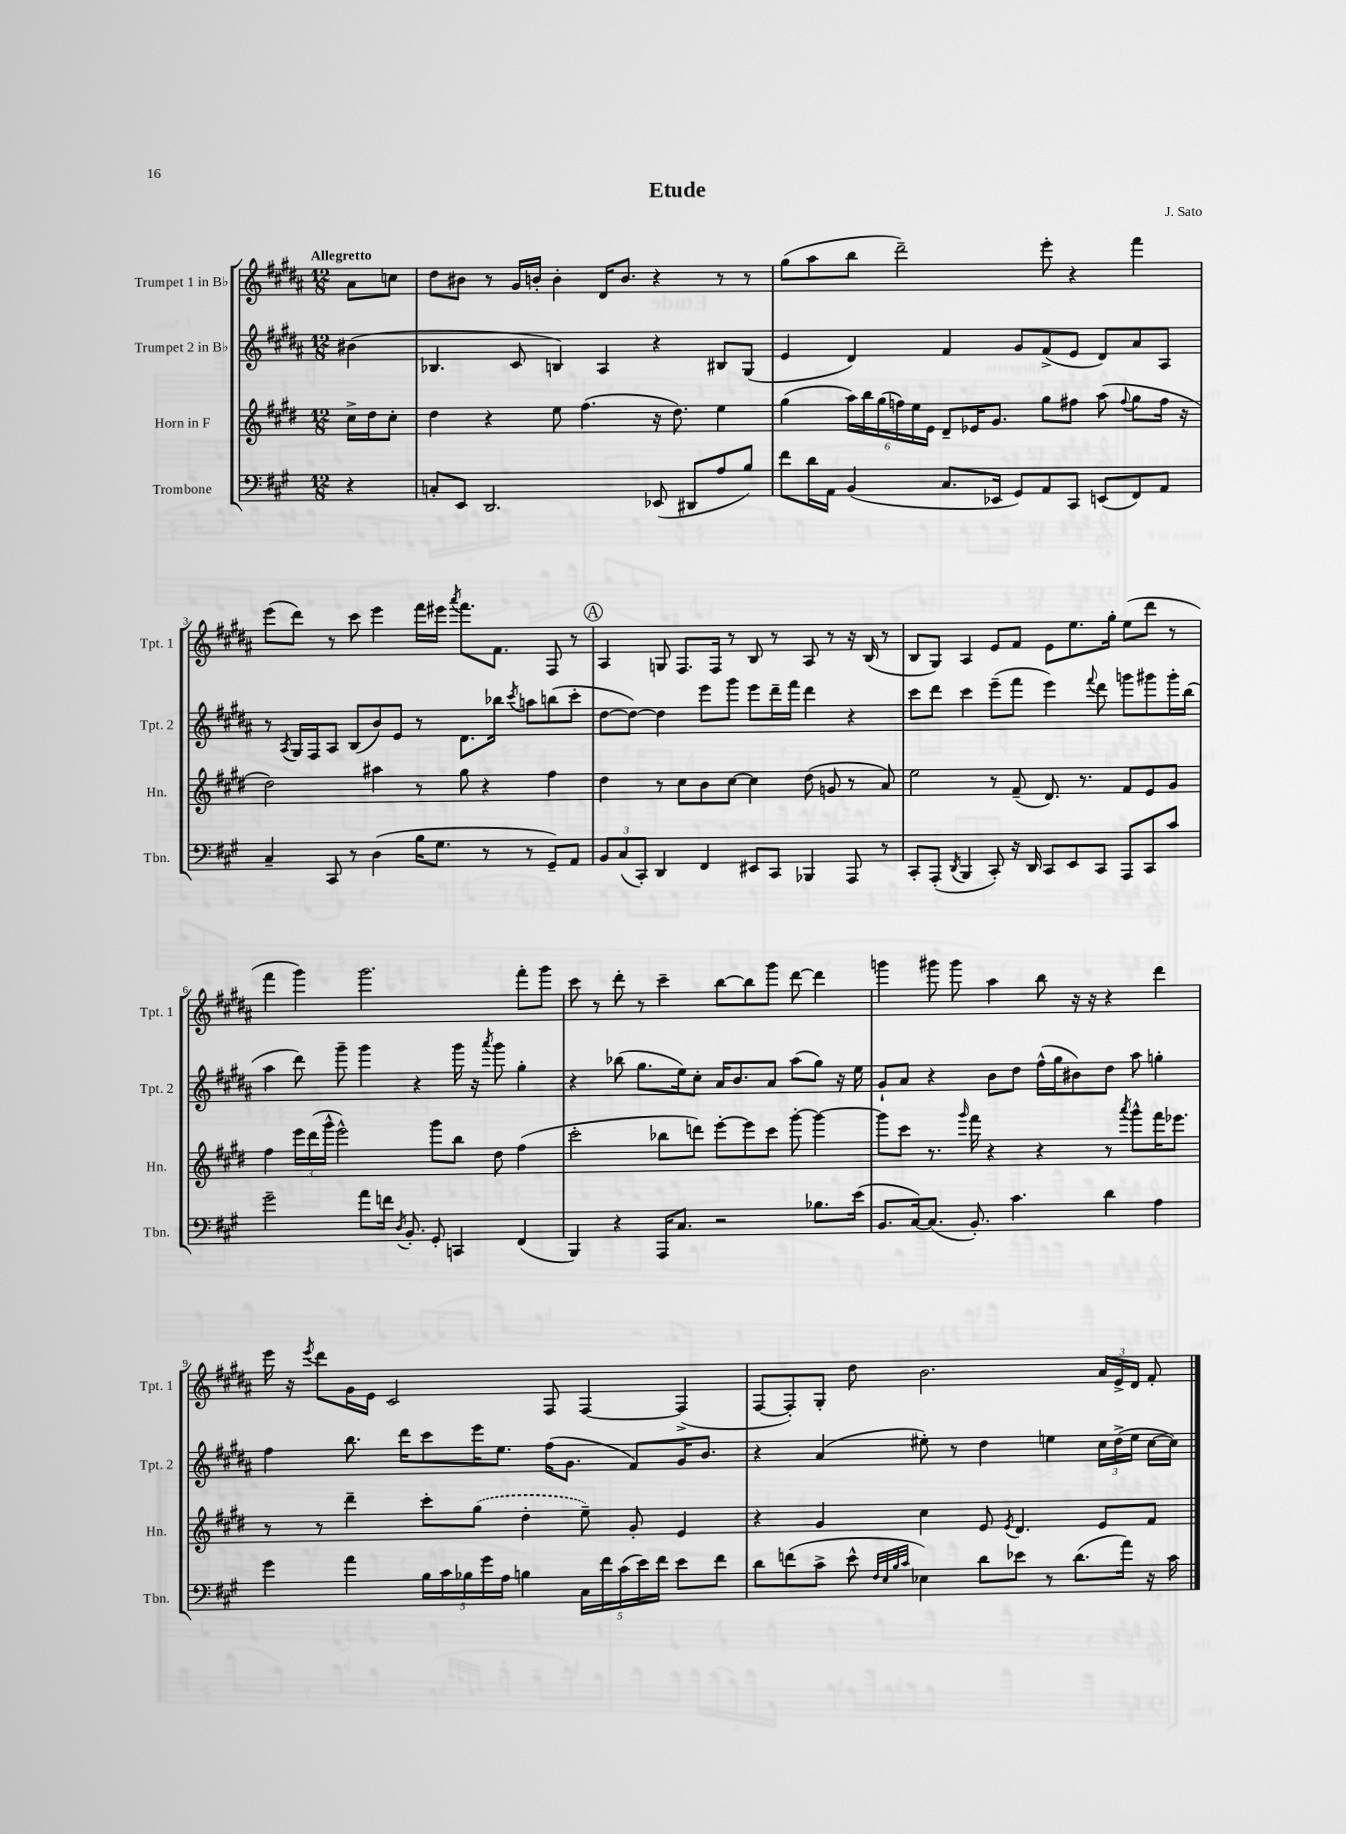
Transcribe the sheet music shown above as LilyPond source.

\header { title = "Etude" composer = "J. Sato" }
<<
\new StaffGroup <<
\new Staff = "s0" \with { instrumentName = "Trumpet 1 in Bb" shortInstrumentName = "Tpt. 1" } {
    \clef treble \key b \major \numericTimeSignature \time 12/8 \partial 4 \tempo "Allegretto"
    \autoBeamOff ais'8[ c''8] |
    dis''8[ bis'8] r8 gis'16[ b'16]-. b'4-. dis'16[ b'8.] r4 r8 r8 |
    gis''8[( ais''8 b''8] dis'''2--) e'''8-. r4 fis'''4 |
    e'''8[( dis'''8]) r8 cis'''8 e'''4 fis'''16[ eis'''16] \acciaccatura { ais'''8 } fis'''8.[ fis'8.] fis8 r8 |
    \mark \markup { \circle "A" } ais4 g8 fis8.[ fis16] r8 b8 r8 ais8 r8 r16 b16( r8 |
    b8[ gis8]) ais4 e'8[ fis'8] e'8[ e''8. gis''16]-. e''8[( dis'''8] r8 |
    fis'''4 gis'''4) gis'''2. fis'''8[-. gis'''8] |
    cis'''8 r8 dis'''8-. r8 cis'''4-- b''8[~ b''8 gis'''8] dis'''8~ dis'''4 |
    g'''4 gis'''8 gis'''8 ais''4 b''8 r16 r16 r4 dis'''4 |
    e'''16 r16 \acciaccatura { e'''8 } dis'''8[ gis'16 e'16] cis'2 fis8 fis4~ fis4->( |
    fis8[~ fis8-.) gis8]-. dis''8 b'2. \tuplet 3/2 { ais'16[ e'16-> dis'16] } fis'8-. \bar "|." |
}
\new Staff = "s1" \with { instrumentName = "Trumpet 2 in Bb" shortInstrumentName = "Tpt. 2" } {
    \clef treble \key b \major \numericTimeSignature \time 12/8 \partial 4
    \autoBeamOff bis'4( |
    bes4. cis'8 b4) ais4 r4 bis8[ gis8]( |
    e'4 dis'4) fis'4 gis'8[ fis'8->( e'8] dis'8[) ais'8 ais8] |
    r8 \acciaccatura { ais8 } gis16[ fis16 ais8] b8[( b'8) e'8] r8 dis'8.[ bes''16] \acciaccatura { cis'''8 } a''8[ b''8( cis'''8]-. |
    \mark \markup { \circle "A" } dis''8[~ dis''8]~) dis''4 e'''8[ gis'''8] e'''8[ dis'''16-- fis'''16] dis'''4 r4 |
    cis'''8[ dis'''8] cis'''4 e'''8[--( fis'''8] e'''4) \appoggiatura { fis'''8 } dis'''8 g'''8[ gis'''8 gis'''16-. b''16]( |
    ais''4 dis'''8) gis'''8-- gis'''4 r4 gis'''16 r16 \acciaccatura { ais'''8 } gis'''8 gis''4-. |
    r4 bes''8( gis''8.[ e''16) cis''8]-. ais'16[ b'8. ais'8] ais''8[( gis''8]) r16 e''16 |
    gis'8[-! ais'8] r4 b'8[ dis''8] fis''16[-^( gis''16 bis'8) dis''8] ais''8 g''4-. |
    fis''4 b''8. dis'''16[ cis'''8 e'''16 e''8.] fis''16[( gis'8.] fis'8[) gis'16 b'8.] |
    r4 ais'4( eis''8-.) r8 dis''4 e''4 \tuplet 3/2 { cis''16[ dis''16->( e''16] } cis''16[~ cis''16]) \bar "|." |
}
\new Staff = "s2" \with { instrumentName = "Horn in F" shortInstrumentName = "Hn." } {
    \clef treble \key e \major \numericTimeSignature \time 12/8 \partial 4
    \autoBeamOff cis''16[-> dis''16 cis''8]-. |
    dis''4 r4 e''8 fis''4.( r16 dis''8.) e''4 |
    gis''4( \tuplet 6/4 { a''16[) b''16 gis''16( f''16) e''16 e'16] } dis'8[-- ees'16 gis'8.] gis''8[ fis''8] a''8( \appoggiatura { fis''8 } gis''8[ fis''16] r16 |
    dis''2) ais''4 r8 gis''8 r4 fis''4 |
    \mark \markup { \circle "A" } dis''4 r8 cis''8[ b'8 cis''8]~ cis''4 dis''8( g'8 r8 a'8) |
    e''2 r8 fis'8--( dis'8.) r8. fis'8[ e'8 gis'8] |
    fis''4 \tuplet 3/2 { e'''16[ dis'''16( gis'''16]-^ } e'''2-^) gis'''8[ b''8] dis''8 fis''4( |
    cis'''2-. bes''8[ d'''8]) e'''8[~-. e'''8 cis'''8] gis'''8~-. gis'''4~ |
    gis'''8[ cis'''8] r8. \grace { gis'''16 } fis'''16 r4 r4 r8 \acciaccatura { a'''8 } gis'''8[-^ fis'''16 ees'''8.] |
    r8 r8 dis'''4-- cis'''8[-. \once \slurDashed gis''8]( dis''4-. e''8--) gis'8-. e'4 |
    r4 gis'4 cis''4 e'8 \acciaccatura { e'8 } dis'4. e'8[ fis'8] \bar "|." |
}
\new Staff = "s3" \with { instrumentName = "Trombone" shortInstrumentName = "Tbn." } {
    \clef bass \key a \major \numericTimeSignature \time 12/8 \partial 4
    \autoBeamOff r4 |
    c8[-. e,8] d,2. ees,8( dis,8[ a8 b8]) |
    fis'8[ d'16 a,16] b,4( cis8.[ ees,16] gis,8[) a,8 cis,8] e,8[( fis,8) a,8] |
    cis4-- cis,8 r8 d4( b16[ gis8.] r8 r8 gis,8[--) a,8] |
    \mark \markup { \circle "A" } \tuplet 3/2 { b,8[ cis8( cis,8]-.) } d,4 fis,4 eis,8[ cis,8] bes,,4 a,,8 r8 |
    cis,8[-. a,,8]-.( \acciaccatura { d,8 } b,,4 cis,8-.) r16 d,16 cis,8[ e,8 cis,8] a,,8[ cis,8 cis'8] |
    gis'2-- a'8[ f'16] \acciaccatura { d8 } b,8.-. gis,8-. c,4 fis,4( |
    b,,4) r4 a,,16[ cis8.] r2 bes8.[ e'16]( |
    b,8.[ cis16~) cis8.]( b,8.-.) cis'4. d'4 a4 |
    gis'4 a'4 \tuplet 5/4 { b16[ cis'16 bes16 gis'16 a16] } b4 \tuplet 5/4 { cis16[ fis'16 cis'16( e'16) fis'16] } e'8[ fis'8] |
    d'8[ f'8( cis'8]-> e'8-^ \grace { fis32[ e32 b32 cis'32] } ees4) d'8[ ees'8] r8 d'8.[( a'16]) r16 cis'16 \bar "|." |
}
>>
>>
